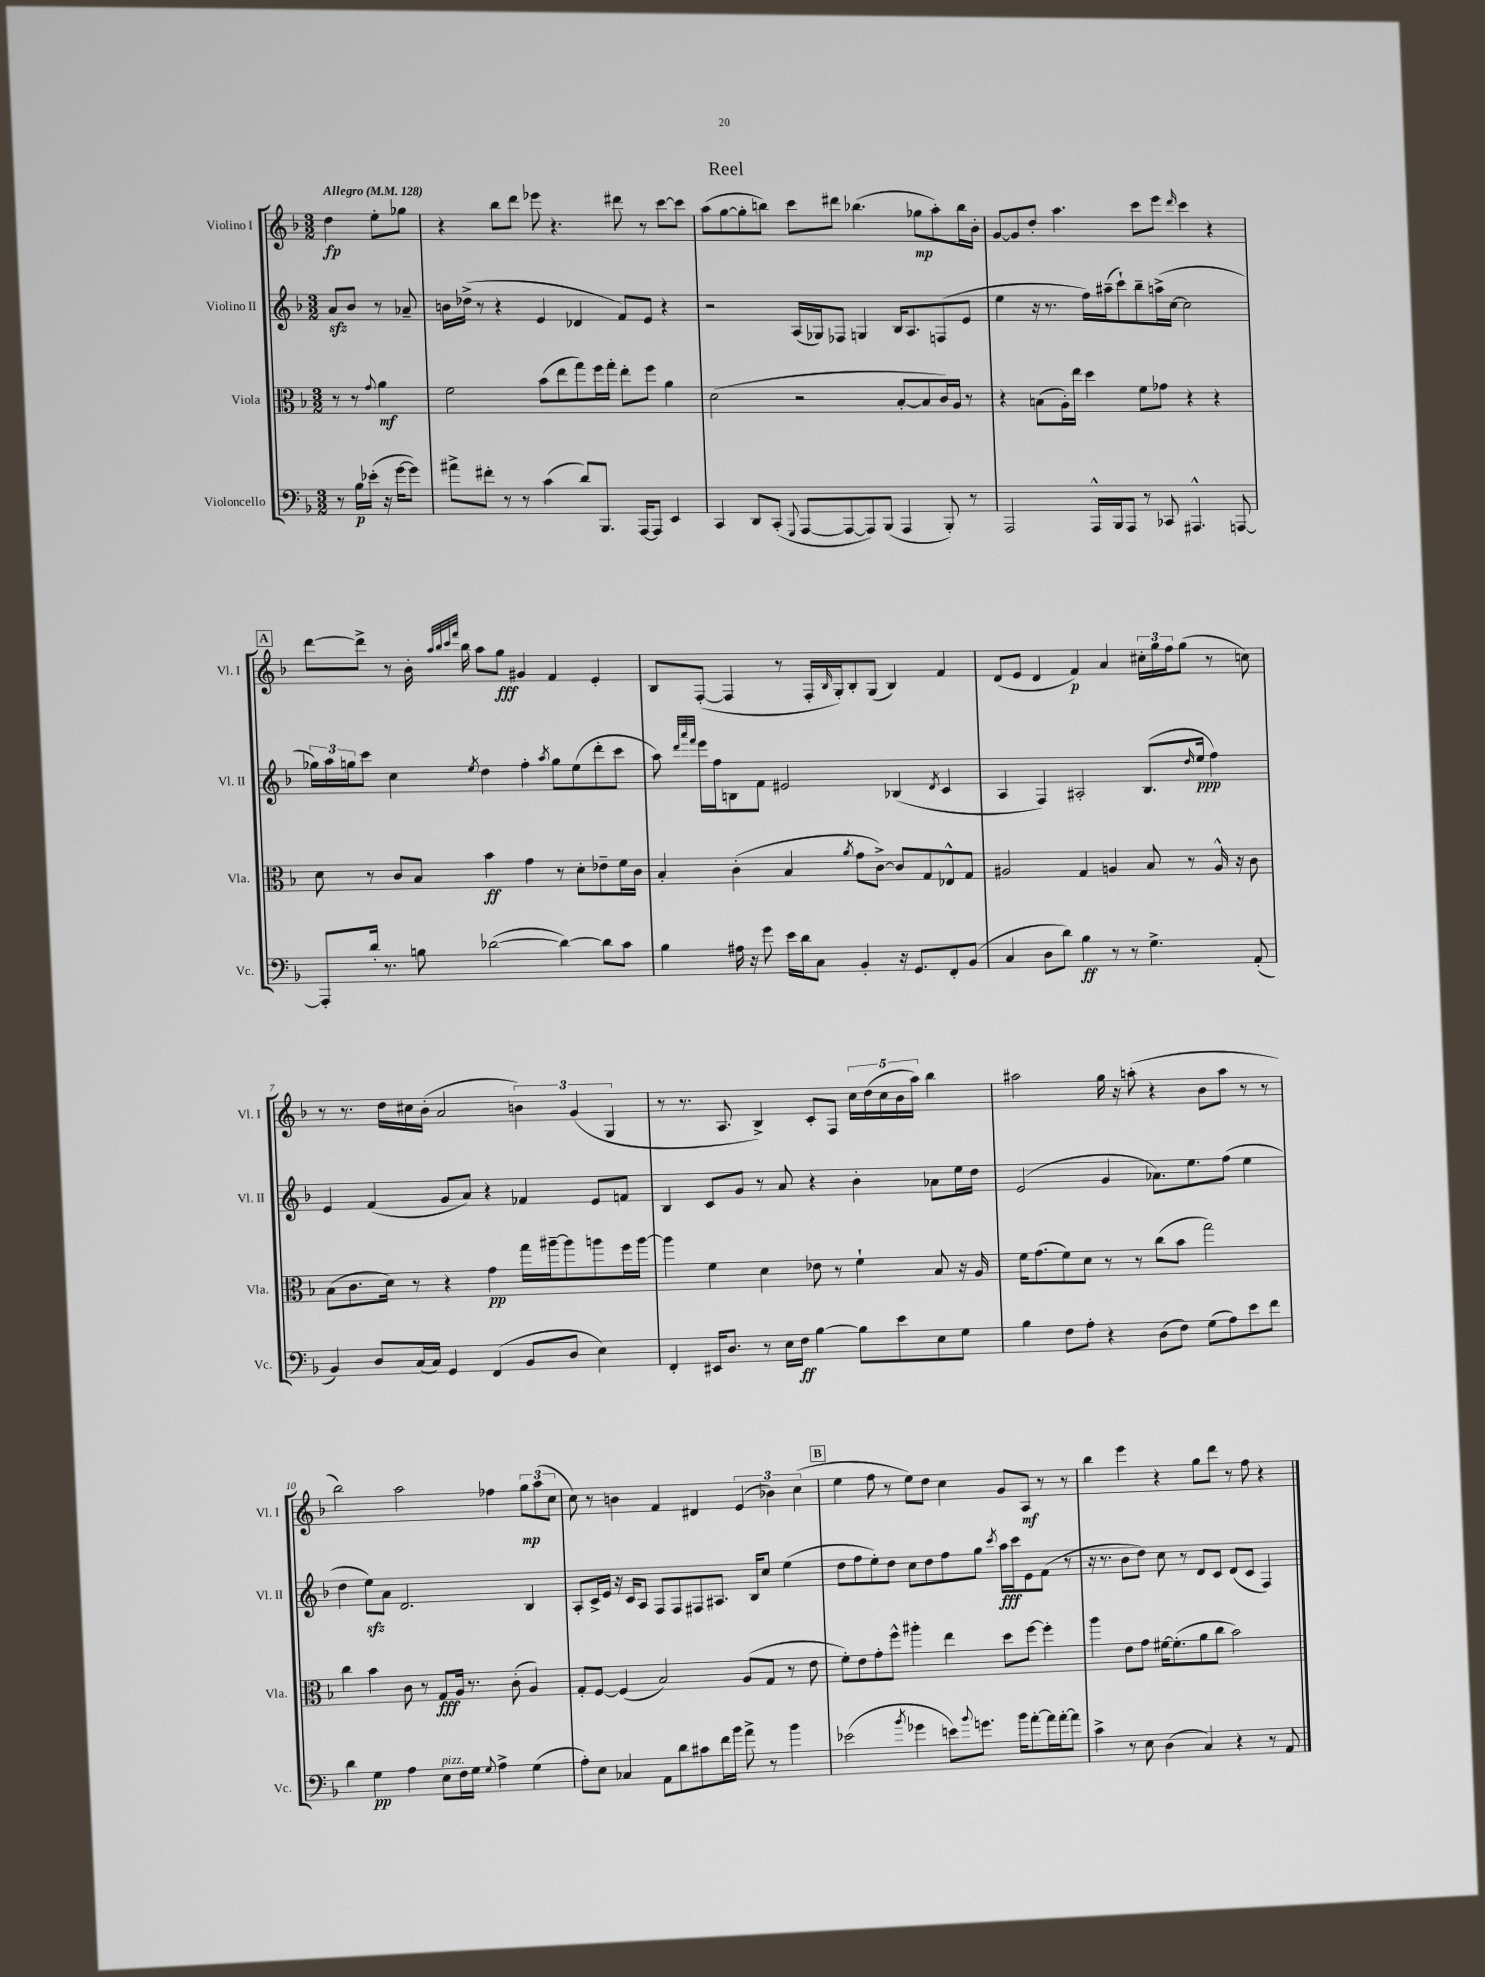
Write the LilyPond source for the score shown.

\header { title = "Reel" }
<<
\new StaffGroup <<
\new Staff = "s0" \with { instrumentName = "Violino I" shortInstrumentName = "Vl. I" } {
    \clef treble \key f \major \numericTimeSignature \time 3/2 \partial 2 \tempo "Allegro" 4 = 128
    d''4\fp e''8-. ges''8 |
    r4 bes''8 d'''8 ees'''8 r4. dis'''8 r8 c'''8~ c'''8 |
    a''8( g''8~ g''8-. b''8) c'''8 dis'''8 bes''4.( ges''8\mp a''8-.) bes''16 bes'16-. |
    g'8~ g'8 d''8-. a''4. c'''8 e'''8 \grace { d'''16 } c'''4 r4 |
    \mark \markup { \box "A" } d'''8~ d'''8-> r8 bes'16-. \grace { a''32 bes''32 c'''32 f'''32 } bes''16 a''8 g''8\fff gis'4 f'4 e'4-. |
    bes8 f8~-.( f4 r8 f16-. \grace { bes16 } g16-.) bes8-. g8( bes4) f'4 |
    d'8( e'8 d'4 f'4\p) a'4 \tuplet 3/2 { cis''16-. g''16 f''16 } g''8( r8 c''8) |
    r8 r8. d''16 cis''16 bes'16-.( a'2 \tuplet 3/2 { b'4) g'4( g4 } |
    r8 r8. a8. bes4->) c'8-. f8 \tuplet 5/4 { c''16 d''16( c''16 bes'16 a''16) } bes''4 |
    ais''2 g''16 r16 a''8-.( r4 bes'8 a''8 r8 r8 |
    bes''2) a''2 fes''4 \tuplet 3/2 { g''8\mp a''8( c''8 } |
    c''8) r8 b'4 f'4 dis'4 \tuplet 3/2 { e'4( bes'4) c''4( } |
    \mark \markup { \box "B" } e''4 f''8 r8 e''8) d''8 c''4 g'8 a8\mf r8 r8 |
    bes''4 e'''4 r4 g''8 d'''8 r8 f''8 r4 \bar "|." |
}
\new Staff = "s1" \with { instrumentName = "Violino II" shortInstrumentName = "Vl. II" } {
    \clef treble \key f \major \numericTimeSignature \time 3/2 \partial 2
    a'8\sfz bes'8 r8 aes'8-- |
    b'16 des''16->( r8 r4 e'4 des'4 f'8) e'8 r4 |
    r2 a16( ges16) fes8 g4 bes16 a8. f8( e'8 |
    e''4 r16 r8. f''16) ais''16--( c'''8-!) bes''8-- a''16->( c''16~ c''2 |
    \mark \markup { \box "A" } \tuplet 3/2 { ges''16) a''16 g''16 } c'''8 c''4 \acciaccatura { e''8 } d''4 f''4-. \acciaccatura { a''8 } g''8 e''8( d'''8-. c'''8 |
    a''8) \grace { d'''32 a'''32 f'''32 } e'''16 f''16 b8 f'8 eis'2 bes4( \acciaccatura { d'8 } c'4 |
    a4 f4) ais2-. bes8.( \grace { d''16 } e''16\ppp f''4) |
    e'4 f'4( g'8 a'8) r4 fes'4 e'8 f'8 |
    bes4 c'8 g'8 r8 a'8 r4 bes'4-. aes'8 e''16 d''16 |
    e'2( g'4 aes'8.) e''8. f''8( e''4 |
    d''4 e''8\sfz) a'8 d'2. bes4 |
    a8-. c'16-> e'16 r16 c'16 a8 f8 f8 fis8 ais8. bes16 c''8 e''4( |
    \mark \markup { \box "B" } d''8 f''8 e''8-.) d''8 c''8 d''8 f''8 g''8 \acciaccatura { c'''8 } a''16\fff c'''16 e'8 f'8( r8 |
    r16 r8. bes'8 d''8) c''8 r8 d'8 c'8 d'8( c'8 f4) \bar "|." |
}
\new Staff = "s2" \with { instrumentName = "Viola" shortInstrumentName = "Vla." } {
    \clef alto \key f \major \numericTimeSignature \time 3/2 \partial 2
    r8 r8 \appoggiatura { g'8 } a'4\mf |
    f'2 bes'8( e''8 g''8) f''16 g''16-. e''8-. f''8 a'4 |
    d'2( r2 bes8~-. bes8 c'16) a16 r8 |
    r4 b8( a16-.) e''16 d''4 f'8 ges'8 r4 r4 |
    \mark \markup { \box "A" } d'8 r8 c'8 bes8 bes'4\ff g'4 r8 d'8-. ees'8-- f'16 c'16 |
    bes4-. c'4-.( bes4 \acciaccatura { a'8 } g'8 c'8~->) c'8 g8 ees8-^ g8 |
    ais2 g4 a4 bes8 r8 a16-^ r16 c'8 |
    bes8( c'8. d'16) r8 r4 g'4\pp g''16 ais''16~-- ais''8 a''8 f''16 a''16~ |
    a''4 f'4 d'4 ees'8 r8 f'4-! bes8 r16 a16 |
    f'16 g'8.( f'8) d'8 r8 r8 c''8( bes'8 g''2) |
    c''4 bes'4 c'8 r8 g8\fff a16 r8. c'8-.( a4) |
    g8-. f8~ f4( bes2) a8( g8 r8 e'8 |
    \mark \markup { \box "B" } f'8-.) e'8 g'8-. f''8-^ ais''4-. e''4 d''8 f''8~ f''4-. |
    a''4 e'8 g'8 fis'16~ fis'8.-.( a'8 c''8 bes'2) \bar "|." |
}
\new Staff = "s3" \with { instrumentName = "Violoncello" shortInstrumentName = "Vc." } {
    \clef bass \key f \major \numericTimeSignature \time 3/2 \partial 2
    r8 bes16\p ees'16-.( r16 g'16~ g'8) |
    ais'8-> fis'8-. r8 r8 c'4( d'8) bes,,8. a,,16~ a,,8 e,4 |
    c,4 d,8 c,8-.( \appoggiatura { g,,8 } a,,8~ a,,8~ a,,8) bes,,8( a,,4 bes,,8-.) r8 |
    a,,2 a,,16-^ bes,,16 a,,8 r8 ces,8 ais,,4.-^ a,,8~ |
    \mark \markup { \box "A" } a,,8-. d'16-. r8. b8 des'2~( des'4~) des'8 c'8 |
    bes4 ais16 r16 g'8 e'16 d'16 c8 bes,4-. r16 g,8. f,8-. bes,8( |
    c4 d8 d'8) bes4\ff r8 r8 g4.-> a,8-.( |
    bes,4) d8 c16( c16) g,4 f,4( bes,8 d8 e4) |
    f,4-. eis,16 d8. r8 e16 f16\ff bes4~ bes8 e'8 e8 g8 |
    bes4 f8 a8-. r4 d8( f8) g8( a8) e'8 f'8 |
    d'4 g4\pp a4 e8^\markup { \italic "pizz." } f16 g16 \appoggiatura { g8 } a4-> g4( |
    a8-.) e8 ces4 a,8 d'8 cis'8 f'16 bes'16 a'8-> r8 bes'4 |
    \mark \markup { \box "B" } ees'2( \acciaccatura { bes'8 } ges'4 e'8) \appoggiatura { bes'8 } g'8. bes'16 a'8~-. a'16 a'16~-. a'8 |
    c'4-> r8 e8 d4( c4) r4 r8 a,8 \bar "|." |
}
>>
>>
